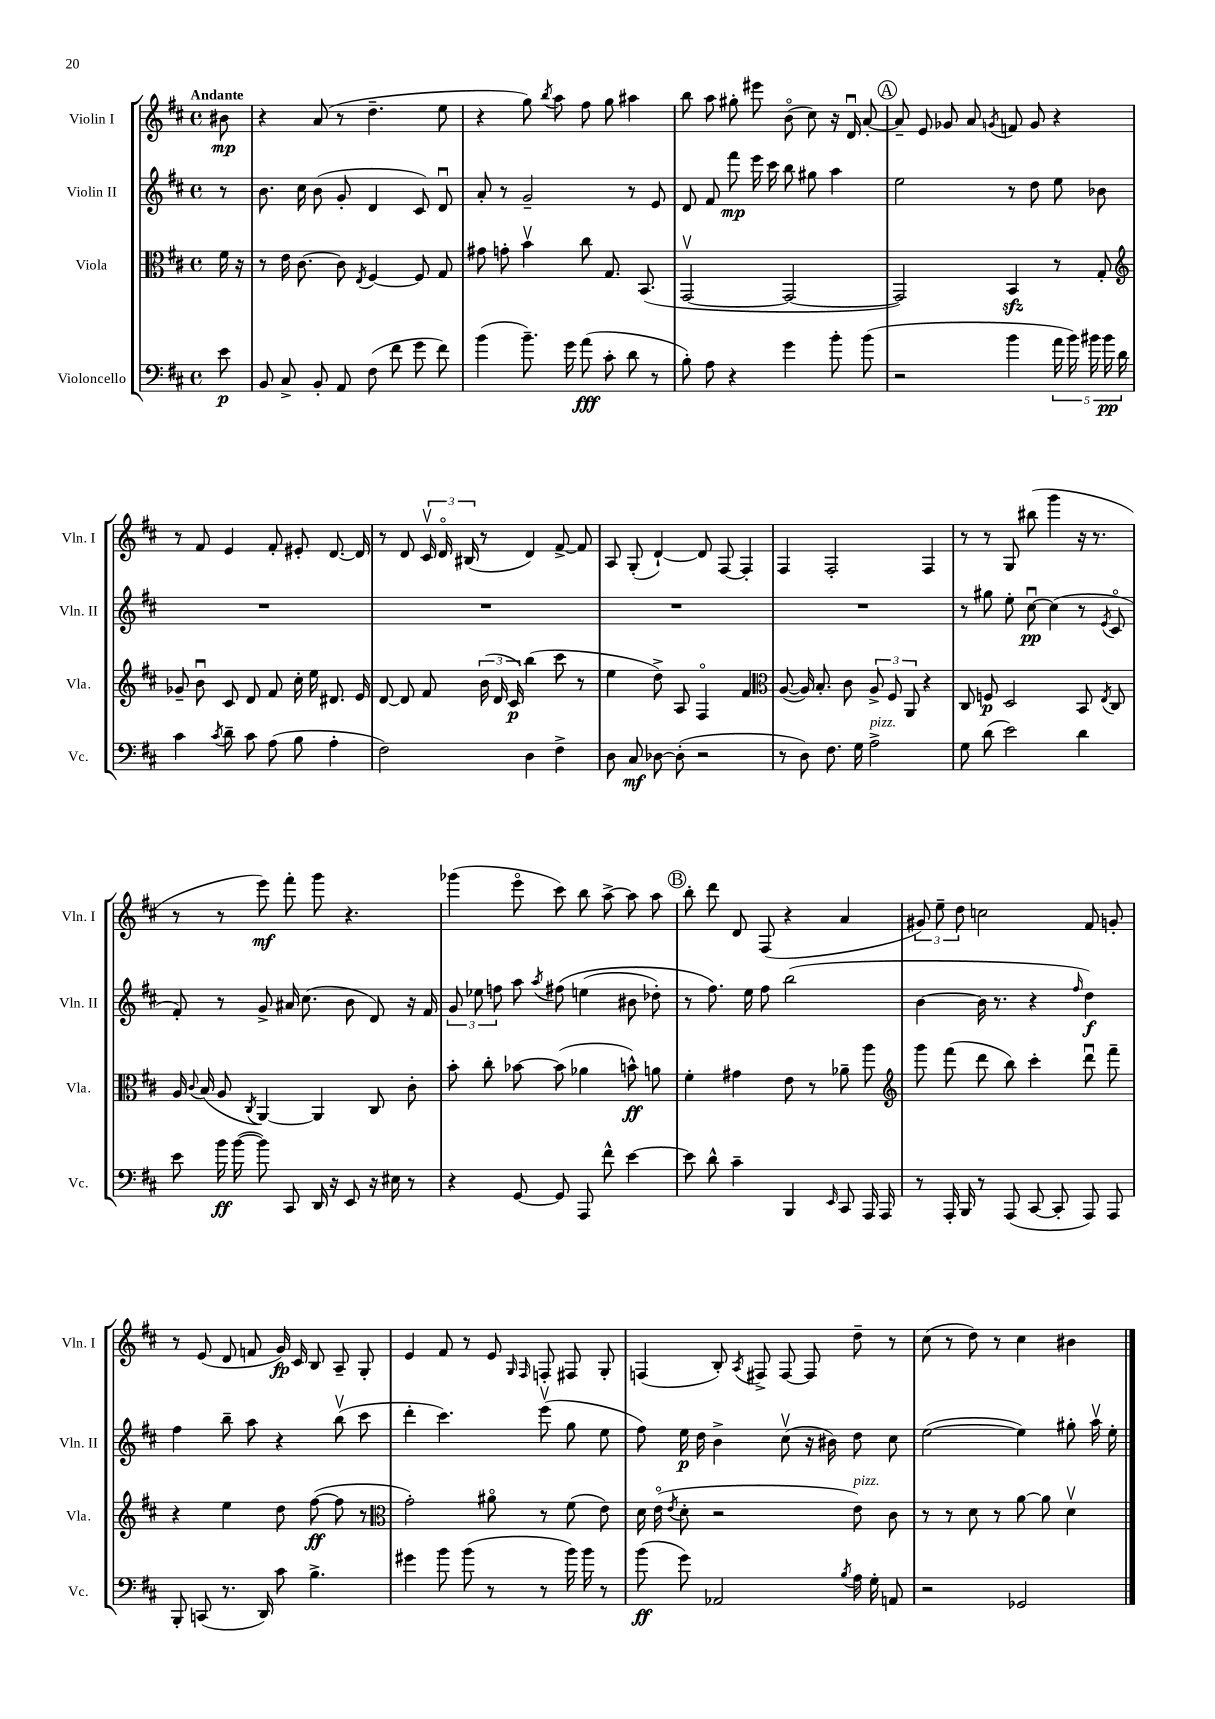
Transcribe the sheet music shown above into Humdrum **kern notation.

**kern	**kern	**kern	**kern
*staff4	*staff3	*staff2	*staff1
*clefF4	*clefC3	*clefG2	*clefG2
*k[f#c#]	*k[f#c#]	*k[f#c#]	*k[f#c#]
*M4/4	*M4/4	*M4/4	*M4/4
*met(c)	*met(c)	*met(c)	*met(c)
8e	16f#	8r	8b#
.	16r	.	.
=	=	=	=
8BB	8r	8.b	4r
8C#^	16e	.	.
.	[8.c#	16cc#	.
8BB'	.	(8b	(8a
8AA	8c#]	8g'	8r
.	8qE	.	.
(8F#	[4F#	4d	4.dd~
8f#	.	.	.
8g	8F#]	8c#)	.
8f#)	8G	8du	8ee
=	=	=	=
(4b	8g#	8a'	4r
.	8g'	8r	.
8.b~)	4bv	2g~	8gg)
.	.	.	8qbb
.	.	.	8aa
16g	.	.	.
(8a	8cc#	.	8ff#
8c#'	8.G	.	8gg
8d	.	8r	4aa#
.	(8.BB	.	.
8r	.	8e	.
=	=	=	=
8B')	[2GGv	8d	8bb
8A	.	8f#	8aa
4r	.	8fff#	8gg#'
.	.	16eee	8eee#
.	.	16ccc#	.
4g	2GG_	8bb	(8bo
.	.	8gg#	8cc#)
8b'	.	4aa	16r
.	.	.	16du
(8b	.	.	[8a'
=	=	=	=
2r	2GG])	2ee	8a~]
.	.	.	8e
.	.	.	8g-
.	.	.	8a
.	.	.	8qg
4b	4BB	8r	8f
.	.	8dd	8g
20a	8r	8ee	4r
20b)	.	.	.
20b#	.	.	.
.	8G'	8b-	.
20b#	.	.	.
20d	.	.	.
=	=	=	=
*	*clefG2	*	*
4c#	8g-~	1r	8r
.	8bu	.	8f#
8qc#	.	.	.
8d~	8c#	.	4e
8c#	8d	.	.
(8A	8f#	.	8f#'
8B	16cc#'	.	8e#'
.	16ee	.	.
4A'	8.d#	.	[8.d
.	16e	.	16d]
=	=	=	=
2F#)	[8d	1r	8r
.	8d]	.	8d
.	8f#	.	24c#v
.	.	.	24do
.	.	.	(24B#
.	(24b	.	8r
.	24d	.	.
.	24c#)	.	.
4D	(4bb	.	4d)
4F#^	8ccc#	.	[8f#^
.	8r	.	8f#]
=	=	=	=
8D	4ee	1r	8A
8C#	.	.	(8G'
[8D-	8dd^)	.	[4d`)
(8D-']	8A	.	.
2r	4F#o	.	8d]
.	.	.	[8F#
.	4f#	.	4F#']
=	=	=	=
*	*clefC3	*	*
8r	([8A	1r	4F#
8D)	16A])	.	.
.	8.B'	.	.
8.F#	.	.	2F#'
.	8c#	.	.
16G	.	.	.
2A^	12A^	.	.
.	12F#	.	.
.	12AA	.	.
.	4r	.	4F#
=	=	=	=
8G	8C#	8r	8r
(8d	8F	8gg#	8r
2e)	2D	8ee'	8G
.	.	[8cc#u	(8bb#
.	.	(4cc#]	4ggg
4d	8BB	8r	16r
.	.	.	8.r
.	8qE	8qe	.
.	8C#	8c#o	.
=	=	=	=
8e	16A	8f#')	8r
.	8qqc#	.	.
.	(16B	.	.
16b	8A	8r	8r
([16b	.	.	.
.	8qC#	.	.
8b])	[4AA)	8g^	8eee)
8CC#	.	16a#	8fff#'
.	.	(8.cc#	.
16DD	4AA]	.	8ggg
16r	.	.	.
8EE	.	8b	4.r
16r	8C#	8d)	.
16E#	.	.	.
8r	8c#'	16r	.
.	.	16f#	.
=	=	=	=
4r	8b'	12g	(4ggg-
.	.	12ee-	.
.	8cc#'	.	.
.	.	12ff	.
[8GG	[8b-	8aa	8eeeo
.	.	8qaa	.
8GG]	(8b-]	&(8ff#	8ccc#)
8AAA	4a-	(4ee	8bb
8f#^^	.	.	[8aa^
[4e	8b^^)	8b#	8aa]
.	8a	8dd-')	8aa
=	=	=	=
8e]	4f#'	8r	8bb'
8d^^	.	8.ff#&)	8ddd
4c#~	4g#	.	8d
.	.	16ee	.
.	.	8ff#	(8F#
4BBB	8e	(2bb	4r
.	8r	.	.
16qqEE	.	.	.
8CC#	8a-~	.	4a
16AAA	8aa	.	.
16AAA	.	.	.
=	=	=	=
*	*clefG2	*	*
8r	8ggg	[4b	12g#)
.	.	.	12ee~
16AAA'	(8fff#	.	.
.	.	.	12dd
16BBB	.	.	.
8r	8ddd	16b]	2cc
.	.	8.r	.
(8AAA	8bb)	.	.
[8CC#	4ccc#'	4r	.
8CC#']	.	.	.
.	.	16qqff#	.
8AAA)	8dddu	4dd)	8f#
8AAA	8fff#~	.	8g'
=	=	=	=
8BBB'	4r	4ff#	8r
(8CC	.	.	(8e
8.r	4ee	8bb~	8d
.	.	8aa	8f
16DD)	.	.	.
8c#	8dd	4r	16g)
.	.	.	16c#
4.B^	([8ff#	.	8B
.	8ff#]	(8bbv	8A~
.	8r	8ccc#	8G'
=	=	=	=
*	*clefC3	*	*
4g#	2g')	4ddd'	4e
8b	.	4.ccc#)	8f#
(8b	.	.	8r
8r	8a#o	.	8e
.	.	.	16qqG
.	.	.	16qqF#
8r	8r	(8eeev	8F'
16b)	(8f#	8gg	8F#
16b	.	.	.
8r	8e)	8ee	8G'
=	=	=	=
(8b	16d	8ff#)	(4F
.	(16eo	.	.
.	8qe	.	.
8g)	8d'	16ee	.
.	.	16dd	.
2AA-	2r	4b^	8B')
.	.	.	8qA
.	.	.	8F#^
.	.	(8cc#v	[8F#
.	.	16r	8F#]
.	.	16b#)	.
8qB	.	.	.
16A	8e)	8dd	8dd~
16G'	.	.	.
8AA	8c#	8cc#	8r
=	=	=	=
2r	8r	([2ee	(8cc#
.	8r	.	8r
.	8d	.	8dd)
.	8r	.	8r
2GG-	[8a	4ee])	4cc#
.	8a]	.	.
.	4dv	8gg#'	4b#
.	.	16aav	.
.	.	16ee'	.
==	==	==	==
*-	*-	*-	*-
